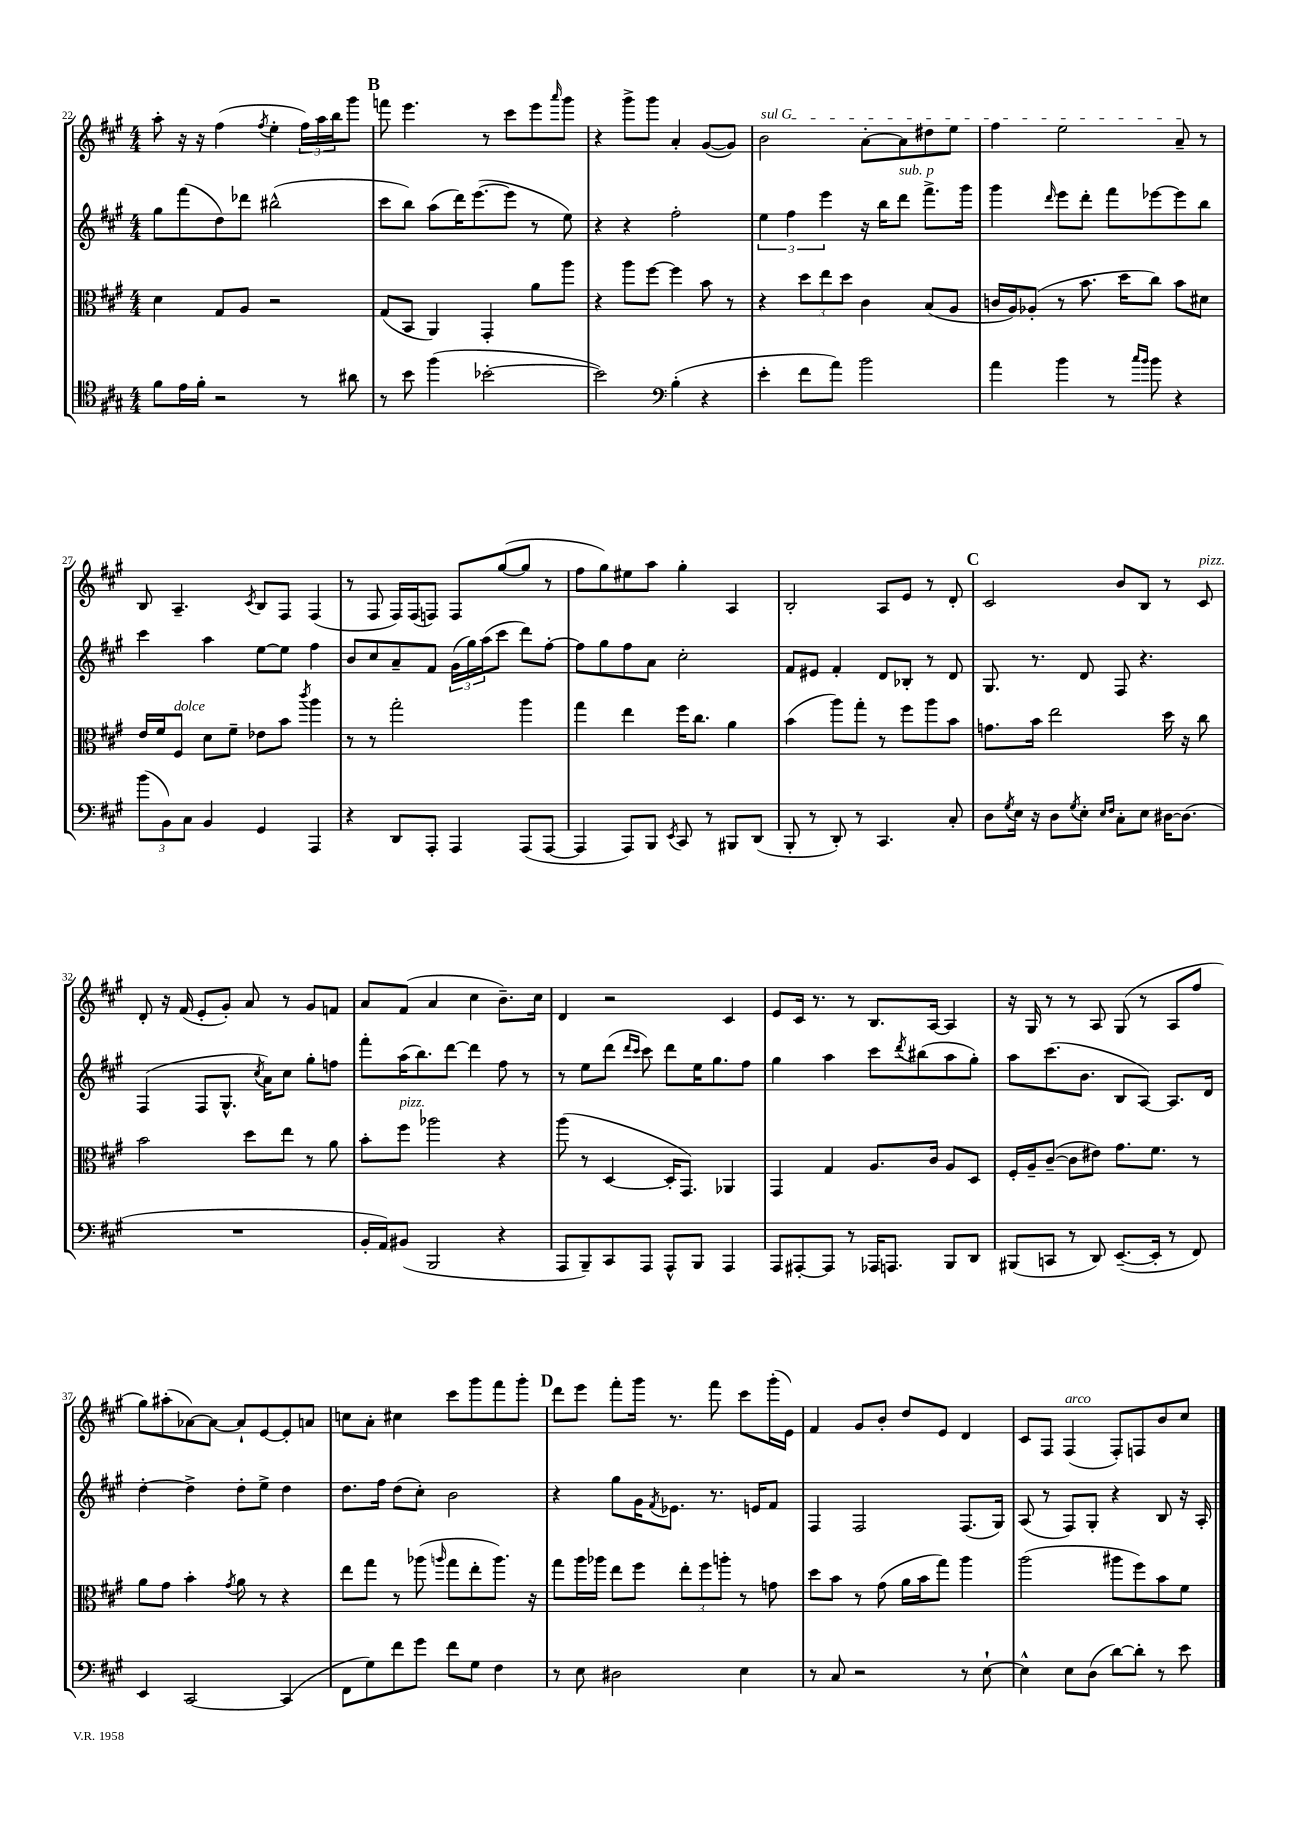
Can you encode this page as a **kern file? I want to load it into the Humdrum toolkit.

**kern	**kern	**kern	**kern
*part4	*part3	*part2	*part1
*staff4	*staff3	*staff2	*staff1
*clefC4	*clefC3	*clefG2	*clefG2
*k[f#c#g#]	*k[f#c#g#]	*k[f#c#g#]	*k[f#c#g#]
*M4/4	*M4/4	*M4/4	*M4/4
=22	=22	=22	=22
8f#\L	4d\	8gg#\L	8aa'\
16e\L	.	(8fff#\	16r
16f#'\JJ	.	.	16r
2r	8G#/L	8dd\)	(4ff#\
.	8A/J	8ddd-X\J	.
.	.	.	8qff#/
.	2r	(2bb#X^^\	4ee'\
8r	.	.	24ff#\LL)
.	.	.	24aa\
.	.	.	24bb\J
8a#X\	.	.	8ggg#\J
!!LO:REH:place=s1:t=B
=23	=23	=23	=23
8r	(8G#/L	8ccc#\L	8fffn\
8b\	8BB/J	8bb\J)	4.eee\
(4ff#\	4AA/)	(8aa\L	.
.	.	16ddd\K)	.
.	.	([8.eee\	.
[2b-X'\	4GG#'/	.	8r
.	.	8eee\J]	8ccc#\L
.	8a\L	8r	8eee\
.	.	.	16qqaaa/
.	8aa\J	8ee\)	8ggg#\J
=24	=24	=24	=24
2b-\])	4r	4r	4r
.	8aa\L	4r	8ggg#^\L
.	[8ff#\J	.	8ggg#\J
*clefF4	*	*	*
(4B'\	4ff#\]	2ff#'\	4a'/
4r	8b\	.	([8g#/L
.	8r	.	8g#/J])
=25	=25	=25	=25
!	!	!	!LO:TX:a:i:t=sul G
4e'\	4r	6ee\	2b\
.	.	6ff#\	.
8f#\L	12dd\L	.	.
.	12ee\	6eee\	.
8a\J)	.	.	.
.	12dd\J	.	.
2b\	4c#\	16r	[8a'\L
.	.	16bb\KL	.
!	!	!LO:TX:a:i:t=sub. p	!
.	.	8ddd\J	8a\]
.	(8B/L	8.fff#^\L	8dd#X\
.	8A/J	.	8ee\J
.	.	16ggg#\Jk	.
=26	=26	=26	=26
4a\	16cn/LL	4ggg#\	4ff#\
.	16A/J)	.	.
.	(8A-X'/J	.	.
.	.	16qqddd/	.
4b\	8r	8eee\L	2ee\
.	8.b\	8ddd'\J	.
8r	.	8fff#\L	.
.	16dd\KL	.	.
16qqcc#/LL	.	.	.
16qqb/JJ	.	.	.
8b\	8cc#\J)	[8eee-X\	.
4r	8b\L	8eee-\]	8a~/
.	8d#X\J	8bb\J	8r
!!LO:LB:g=z
=27	=27	=27	=27
(12b\L	16e/LL	4ccc#\	8B/
.	16f#/J	.	.
12BB\)	.	.	.
!	!LO:TX:a:i:t=dolce	!	!
.	8F#/J	.	4.A~/
12C#\J	.	.	.
4BB/	8d\L	4aa\	.
.	8f#~\J	.	.
.	.	.	8qc#/
4GG#/	8e-X\L	[8ee\L	8B/L
.	8b\J	8ee\J]	8F#/J
.	8qccc#/	.	.
4AAA/	4aa\	4ff#\	(4F#/
=28	=28	=28	=28
4r	8r	8b/L	8r
.	8r	8cc#/	8F#/
8DD/L	2gg#'\	8a~/	16F#/LL)
.	.	.	(16F#/J
8AAA'/J	.	8f#/J	8Fn/J)
4AAA/	.	(24g#\LL	8F/L
.	.	24gg#\)	.
.	.	(24aa\J	.
.	.	8ccc#\J	([8gg#/
(8AAA/L	4aa\	8ddd\L)	8gg#/J]
[8AAA/J	.	[8ff#'\J	8r
=29	=29	=29	=29
4AAA/]	4gg#\	8ff#\L]	8ff#\L
.	.	8gg#\	8gg#\)
8AAA/L)	4ee\	8ff#\	8ee#X\
8BBB/J	.	8a\J	8aa\J
8qEE/	.	.	.
8CC#/	16ff#\KL	2cc#'\	4gg#'\
.	8.cc#\J	.	.
8r	.	.	.
8BBB#X/L	4a\	.	4A/
(8DD/J	.	.	.
=30	=30	=30	=30
8BBB'/	(4b\	8f#/L	2B'/
8r	.	8e#X/J	.
8DD'/)	8aa\L)	4f#'/	.
8r	8gg#'\J	.	.
4.CC#/	8r	8d/L	8A/L
.	8ff#\L	8B-X'/J	8e/J
.	8aa\	8r	8r
8C#'/	8b\J	8d/	8d'/
!!LO:REH:place=s1:t=C
=31	=31	=31	=31
8D\L	8.gn\L	8.G#/	2c#/
8qG#/	.	.	.
16E\Jk	.	.	.
16r	16b\Jk	8.r	.
8D\L	2ee\	.	.
8qG#/	.	.	.
8E'\J	.	8d/	.
16qqE/LL	.	.	.
16qqF#/JJ	.	.	.
8C#'\L	.	8F#/	8b/L
8E\J	.	4.r	8B/J
[16D#X\KL	16dd\	.	8r
(8.D#\J]	16r	.	.
!	!	!	!LO:TX:a:i:t=pizz.
.	8cc#\	.	8c#/
!!LO:LB:g=z
=32	=32	=32	=32
1r	2b\	(4F#/	8d'/
.	.	.	16r
.	.	.	(16f#/
.	.	8F#/L	8e'/L
.	.	8.G#^^/J	8g#'/J)
.	8dd\L	.	8a/
.	.	8qcc#/	.
.	.	16a\KL)	.
.	8ee\J	8cc#\J	8r
.	8r	8gg#'\L	8g#/L
.	8a\	8ffn\J	8fn/J
=33	=33	=33	=33
16BB'/LL	8b'\L	8fff#'\L	8a/L
16AA/J)	.	.	.
!	!LO:TX:a:i:t=pizz.	!	!
(8BB#X/J	8ff#\J	(16aa\K	(8f#/J
.	.	8.bb\)	.
2BBB/	2aa-X\	.	4a/
.	.	[8ddd\J	.
.	.	4ddd\]	4cc#\
4r	4r	8ff#\	8.b~\L)
.	.	8r	.
.	.	.	16cc#\Jk
=34	=34	=34	=34
8AAA/L	(8aa\	8r	4d/
8BBB~/)	8r	8ee\L	.
8CC#/	[4D/	(8ddd\J	2r
.	.	16qqddd/LL	.
.	.	16qqccc#/JJ	.
8AAA/J	.	8ccc#\)	.
8AAA^^/L	16D'/KL]	8ddd\L	.
.	8.GG#/J)	.	.
8BBB/J	.	16ee\K	.
.	.	8.gg#\	.
4AAA/	4AA-X/	.	4c#/
.	.	8ff#\J	.
=35	=35	=35	=35
8AAA/L	4GG#/	4gg#\	8e/L
[8AAA#X'/	.	.	16c#/Jk
.	.	.	8.r
8AAA#/J]	4G#/	4aa\	.
8r	.	.	8r
16AAA-X/KL	8.A/L	8ccc#\L	8.B/L
8.AAAn/J	.	.	.
.	.	8qddd/	.
.	.	(8bb#X\	.
.	16c#/Jk	.	[16A/Jk
8BBB/L	8A/L	8aa\	4A/]
8DD/J	8D/J	8gg#'\J)	.
=36	=36	=36	=36
(8BBB#X/L	16F#'/LL	8aa\L	16r
.	16A~/J	.	16G#/
8CCn/J	([8c#~/J	(8.ccc#\	8r
8r	8c#\L]	.	8r
.	.	8.b\J	.
8DD/)	8e#X\J)	.	8A/
([8.EE~/L	8.g#\L	8B/L	(8G#/
.	.	[8A/J)	8r
16EE'/Jk]	8.f#\J	.	.
8r	.	8.A/L]	8A/L
8FF#/)	8r	.	8ff#/J
.	.	16d/Jk	.
!!LO:LB:g=z
=37	=37	=37	=37
4EE/	8a\L	[4dd'\	8gg#\L)
.	8g#\J	.	(8aa#X'\
[2CC#/	4b'\	4dd^\]	[8a-X\)
.	.	.	8a-\J_
.	8qg#/	.	.
.	8a\	8dd'\L	8a-`/L]
.	8r	8ee^\J	[8e/
(4CC#/]	4r	4dd\	8e'/]
.	.	.	8an/J
=38	=38	=38	=38
8FF#\L	8ee\L	8.dd\L	8ccn\L
8G#\)	8gg#\J	.	8a'\J
.	.	16ff#\Jk	.
8f#\	8r	(8dd\L	4cc#X\
8g#\J	(8aa-X\	8cc#'\J)	.
.	16qqaan/	.	.
8f#\L	8gg#\L	2b\	8ccc#\L
8G#\J	8ee'\	.	8ggg#\
4F#\	8.aa\J)	.	8fff#\
.	.	.	8ggg#'\J
.	16r	.	.
!!LO:REH:place=s1:t=D
=39	=39	=39	=39
8r	8gg#\L	4r	8ddd\L
8E\	16aa\L	.	8eee\J
.	16aa-X\JJ	.	.
2D#X\	8ee\L	8gg#\L	8fff#'\L
.	8ff#\J	16g#\K	16ggg#\Jk
.	.	8qf#/	.
.	.	8.e-X\J	8.r
.	12ee'\L	.	.
.	12ff#\	.	.
.	.	8.r	8fff#\
.	12aan'\J	.	.
4E\	8r	.	8ccc#\L
.	.	16en/KL	.
.	8gn\	8f#/J	(16ggg#'\L
.	.	.	16e\JJ)
=40	=40	=40	=40
8r	8dd\L	4F#/	4f#/
8C#/	8b\J	.	.
2r	8r	2F#/	8g#/L
.	(8g#\	.	8b'/J
.	16a\LL	.	8dd/L
.	16b\J	.	.
.	8gg#\J)	.	8e/J
8r	4aa\	(8.F#/L	4d/
[8E`\	.	.	.
.	.	16G#/Jk)	.
=41	=41	=41	=41
4E^^\]	(2aa\	(8A/	8c#/L
.	.	8r	8F#/J
!	!	!	!LO:TX:a:i:t=arco
8E\L	.	8F#/L)	(4F#/
(8D\J	.	8G#'/J	.
[8d\L)	8aa#X\L	4r	8F#'/L)
8d'\J]	8ff#\)	.	8Fn/
8r	8b\	8B/	8b/
8e\	8f#\J	16r	8cc#/J
.	.	16A'/	.
==	==	==	==
*-	*-	*-	*-
